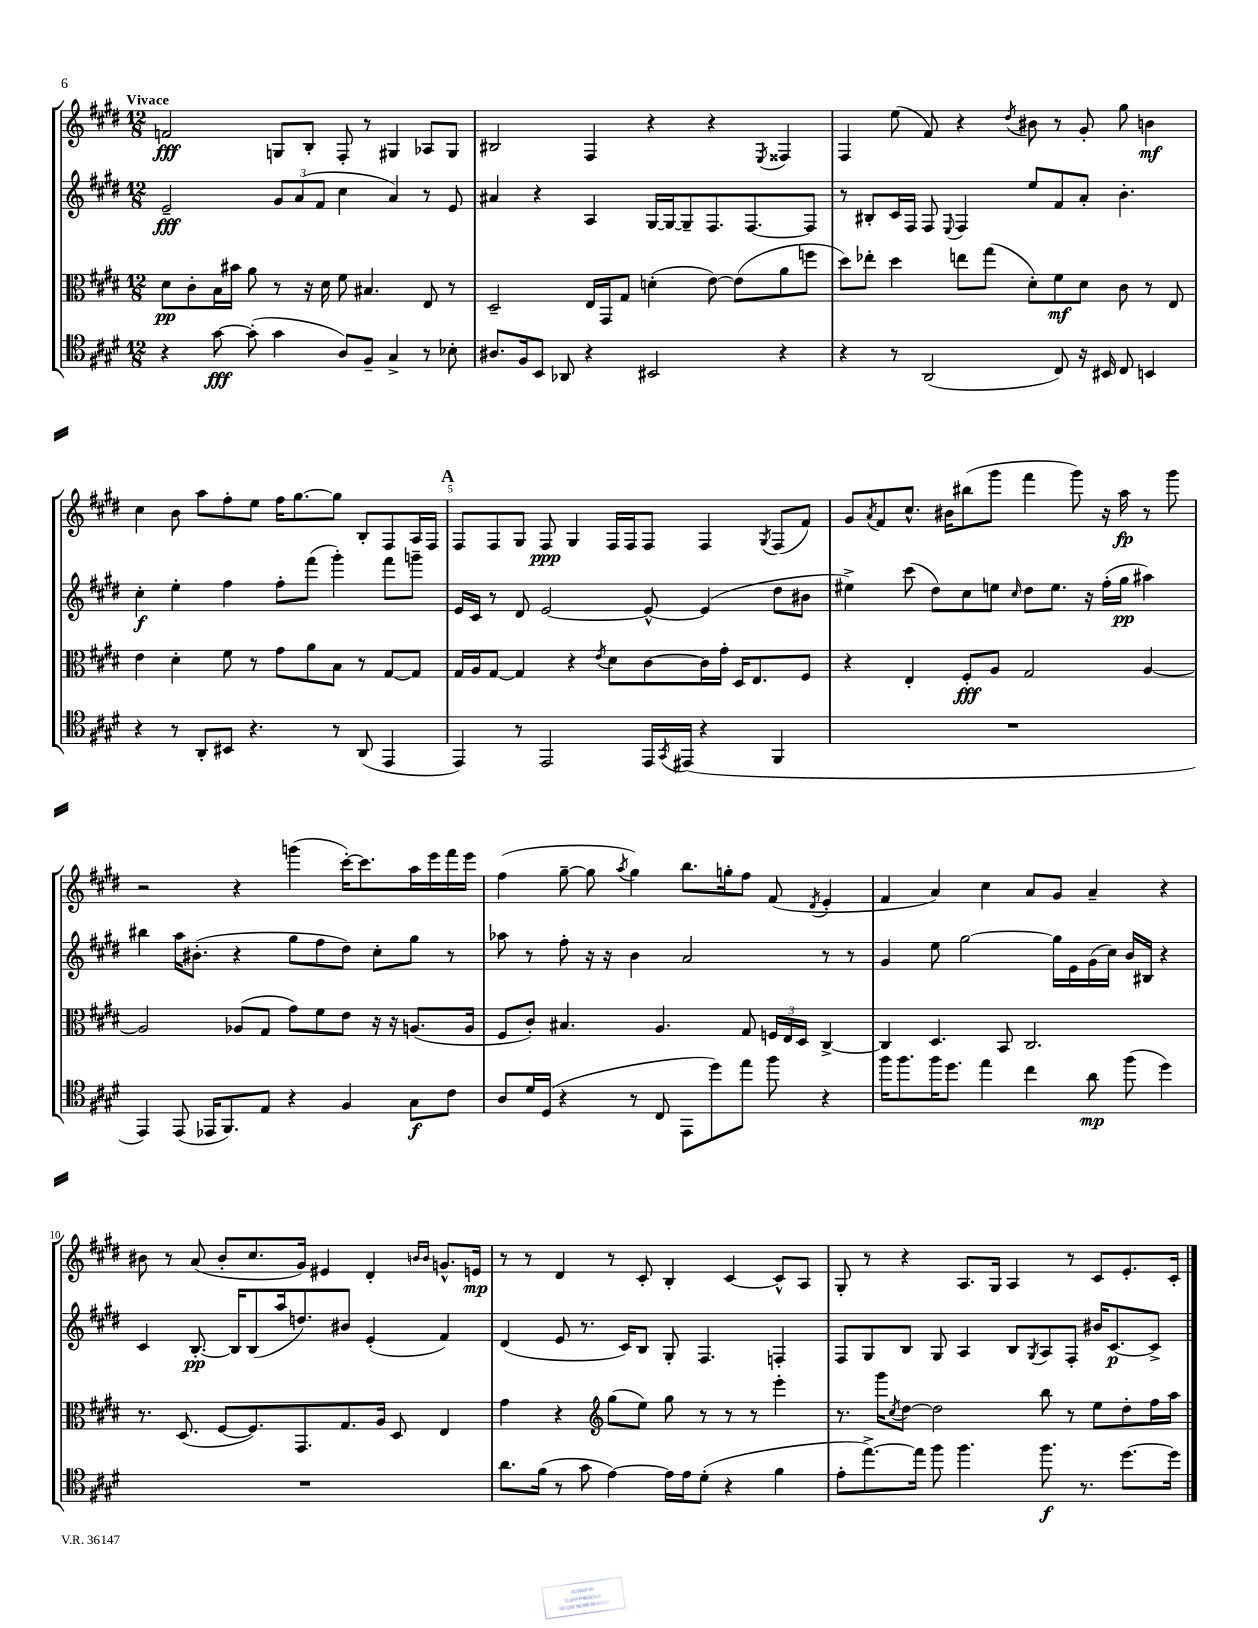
<<
\new StaffGroup <<
\new Staff = "s0" {
    \clef treble \key e \major \numericTimeSignature \time 12/8 \tempo "Vivace"
    f'2\fff g8 b8-. fis8-. r8 gis4 aes8 gis8 |
    bis2 fis4 r4 r4 \acciaccatura { e8 } fisis4 |
    fis4 e''8( fis'8) r4 \acciaccatura { dis''8 } bis'8 r8 gis'8-. gis''8 b'4\mf |
    cis''4 b'8 a''8 fis''8-. e''8 fis''16 gis''8.~ gis''8 b8-. fis8 a16 fis16 |
    \mark \markup { \bold "A" } fis8 fis8 gis8 fis8\ppp gis4 fis16 fis16 fis8 fis4 \acciaccatura { gis8 } fis8( fis'8) |
    gis'8 \acciaccatura { a'8 } fis'8 cis''8.-^ bis'16 bis''8( gis'''8 fis'''4 gis'''8) r16 a''16\fp r8 gis'''8 |
    r2 r4 g'''4( cis'''16~-.) cis'''8. a''16 e'''16 fis'''16 e'''16 |
    fis''4( gis''8~-- gis''8 \acciaccatura { a''8 } gis''4) b''8. g''16-. fis''8 fis'8( \acciaccatura { dis'8 } e'4-. |
    fis'4 a'4) cis''4 a'8 gis'8 a'4-- r4 |
    bis'8 r8 a'8( bis'8-. cis''8. gis'16) eis'4 dis'4-. \grace { b'16 b'16 } g'8.-^ e'16\mp |
    r8 r8 dis'4 r8 cis'8-. b4-. cis'4~ cis'8-^ a8 |
    gis8-. r8 r4 a8. gis16 a4 r8 cis'8 e'8.-. cis'16-. \bar "|." |
}
\new Staff = "s1" {
    \clef treble \key e \major \numericTimeSignature \time 12/8
    e'2--\fff \tuplet 3/2 { gis'8 a'8( fis'8 } cis''4 a'4) r8 e'8 |
    ais'4 r4 a4 gis16~ gis16~ gis8-- fis8. fis8.~ fis8 |
    r8 bis8-. cis'16 fis16 fis8 \appoggiatura { e8 } fis4 e''8 fis'8 a'8-. b'4.-. |
    cis''4-.\f e''4-. fis''4 fis''8-. fis'''8( gis'''4-.) fis'''8 g'''8-- |
    \mark \markup { \bold "A" } e'16 cis'16 r8 dis'8 e'2~ e'8~-^ e'4( dis''8 bis'8 |
    eis''4->) cis'''8( dis''8) cis''8 e''8 \grace { cis''16 } dis''8 e''8. r16 fis''16-.( gis''16\pp ais''4) |
    bis''4 a''16 bis'8.-.( r4 gis''8 fis''8 dis''8) cis''8-. gis''8 r8 |
    aes''8 r8 fis''8-. r16 r16 b'4 a'2 r8 r8 |
    gis'4 e''8 gis''2~ gis''16 e'16 gis'16( cis''16) b'16 bis16 r4 |
    cis'4 b8.~-.\pp b16 b8( a''16 d''8.) bis'8 e'4-.( fis'4) |
    dis'4( e'8 r8. cis'16) b8 gis8-. fis4. f4-. |
    fis8 gis8 b8 gis8 a4 b8 \acciaccatura { gis8 } a8 fis8-. bis'16 cis'8.~\p cis'8-> \bar "|." |
}
\new Staff = "s2" {
    \clef alto \key e \major \numericTimeSignature \time 12/8
    dis'8\pp cis'8-. b16 bis'16 a'8 r8 r16 dis'16 fis'8 bis4. e8 r8 |
    dis2-- e16 gis,16 gis8 d'4-.( e'8~) e'8( a'8 f''8 |
    dis''8) ees''8-. dis''4 e''8 gis''8( dis'8-.) fis'8\mf dis'8 cis'8 r8 e8 |
    e'4 dis'4-. fis'8 r8 gis'8 a'8 b8 r8 gis8~ gis8 |
    \mark \markup { \bold "A" } gis16 a16 gis8~ gis4 r4 \acciaccatura { e'8 } dis'8 cis'8~ cis'16 gis'16-. dis16 e8. fis8 |
    r4 e4-. fis8-.\fff a8 gis2 a4~ |
    a2 aes8( gis8 gis'8) fis'8 e'8 r16 r16 a8.( a16 |
    fis8 cis'8-.) bis4. a4. gis8 \tuplet 3/2 { f16 e16 dis16 } cis4~-> |
    cis4 dis4. b,8 cis2. |
    r8. dis8.( fis8~ fis8.) gis,8. gis8. a16 dis8 e4 |
    gis'4 r4 \clef treble gis''8( e''8) gis''8 r8 r8 r8 e'''4-. |
    r8. gis'''16 \acciaccatura { cis''8 } dis''8~ dis''2 b''8 r8 e''8 dis''8-. fis''16 a''16 \bar "|." |
}
\new Staff = "s3" {
    \clef tenor \key e \major \numericTimeSignature \time 12/8
    r4 gis'8~\fff gis'8-.( gis'4 a8) fis8-- gis4-> r8 bes8-. |
    ais8. fis16 b,8 aes,8 r4 bis,2 r4 |
    r4 r8 a,2( cis8) r16 bis,16 cis8 b,4 |
    r4 r8 a,8-. bis,8 r4. r8 a,8( e,4 |
    \mark \markup { \bold "A" } e,4) r8 e,2 e,16 \acciaccatura { gis,8 } eis,16( r4 fis,4 |
    R1. |
    e,4) e,8( ees,16 fis,8.) e8 r4 fis4 gis8\f cis'8 |
    a8 dis'16 dis16( r4 r8 cis8 e,8 dis''8) e''8 fis''8 r4 |
    fis''16 fis''8. fis''16 dis''8. e''4 cis''4 a'8\mp fis''8( dis''4) |
    R1. |
    a'8. fis'16( r8 gis'8 e'4~) e'16 e'16 dis'8-.( r4 fis'4 |
    e'8-. e''8.~->) e''16 fis''8 fis''4. fis''8.\f r8. dis''8.~ dis''16 \bar "|." |
}
>>
>>
\layout { \context { \Score \override BarNumber.break-visibility = ##(#f #t #t) barNumberVisibility = #(every-nth-bar-number-visible 5) } }
